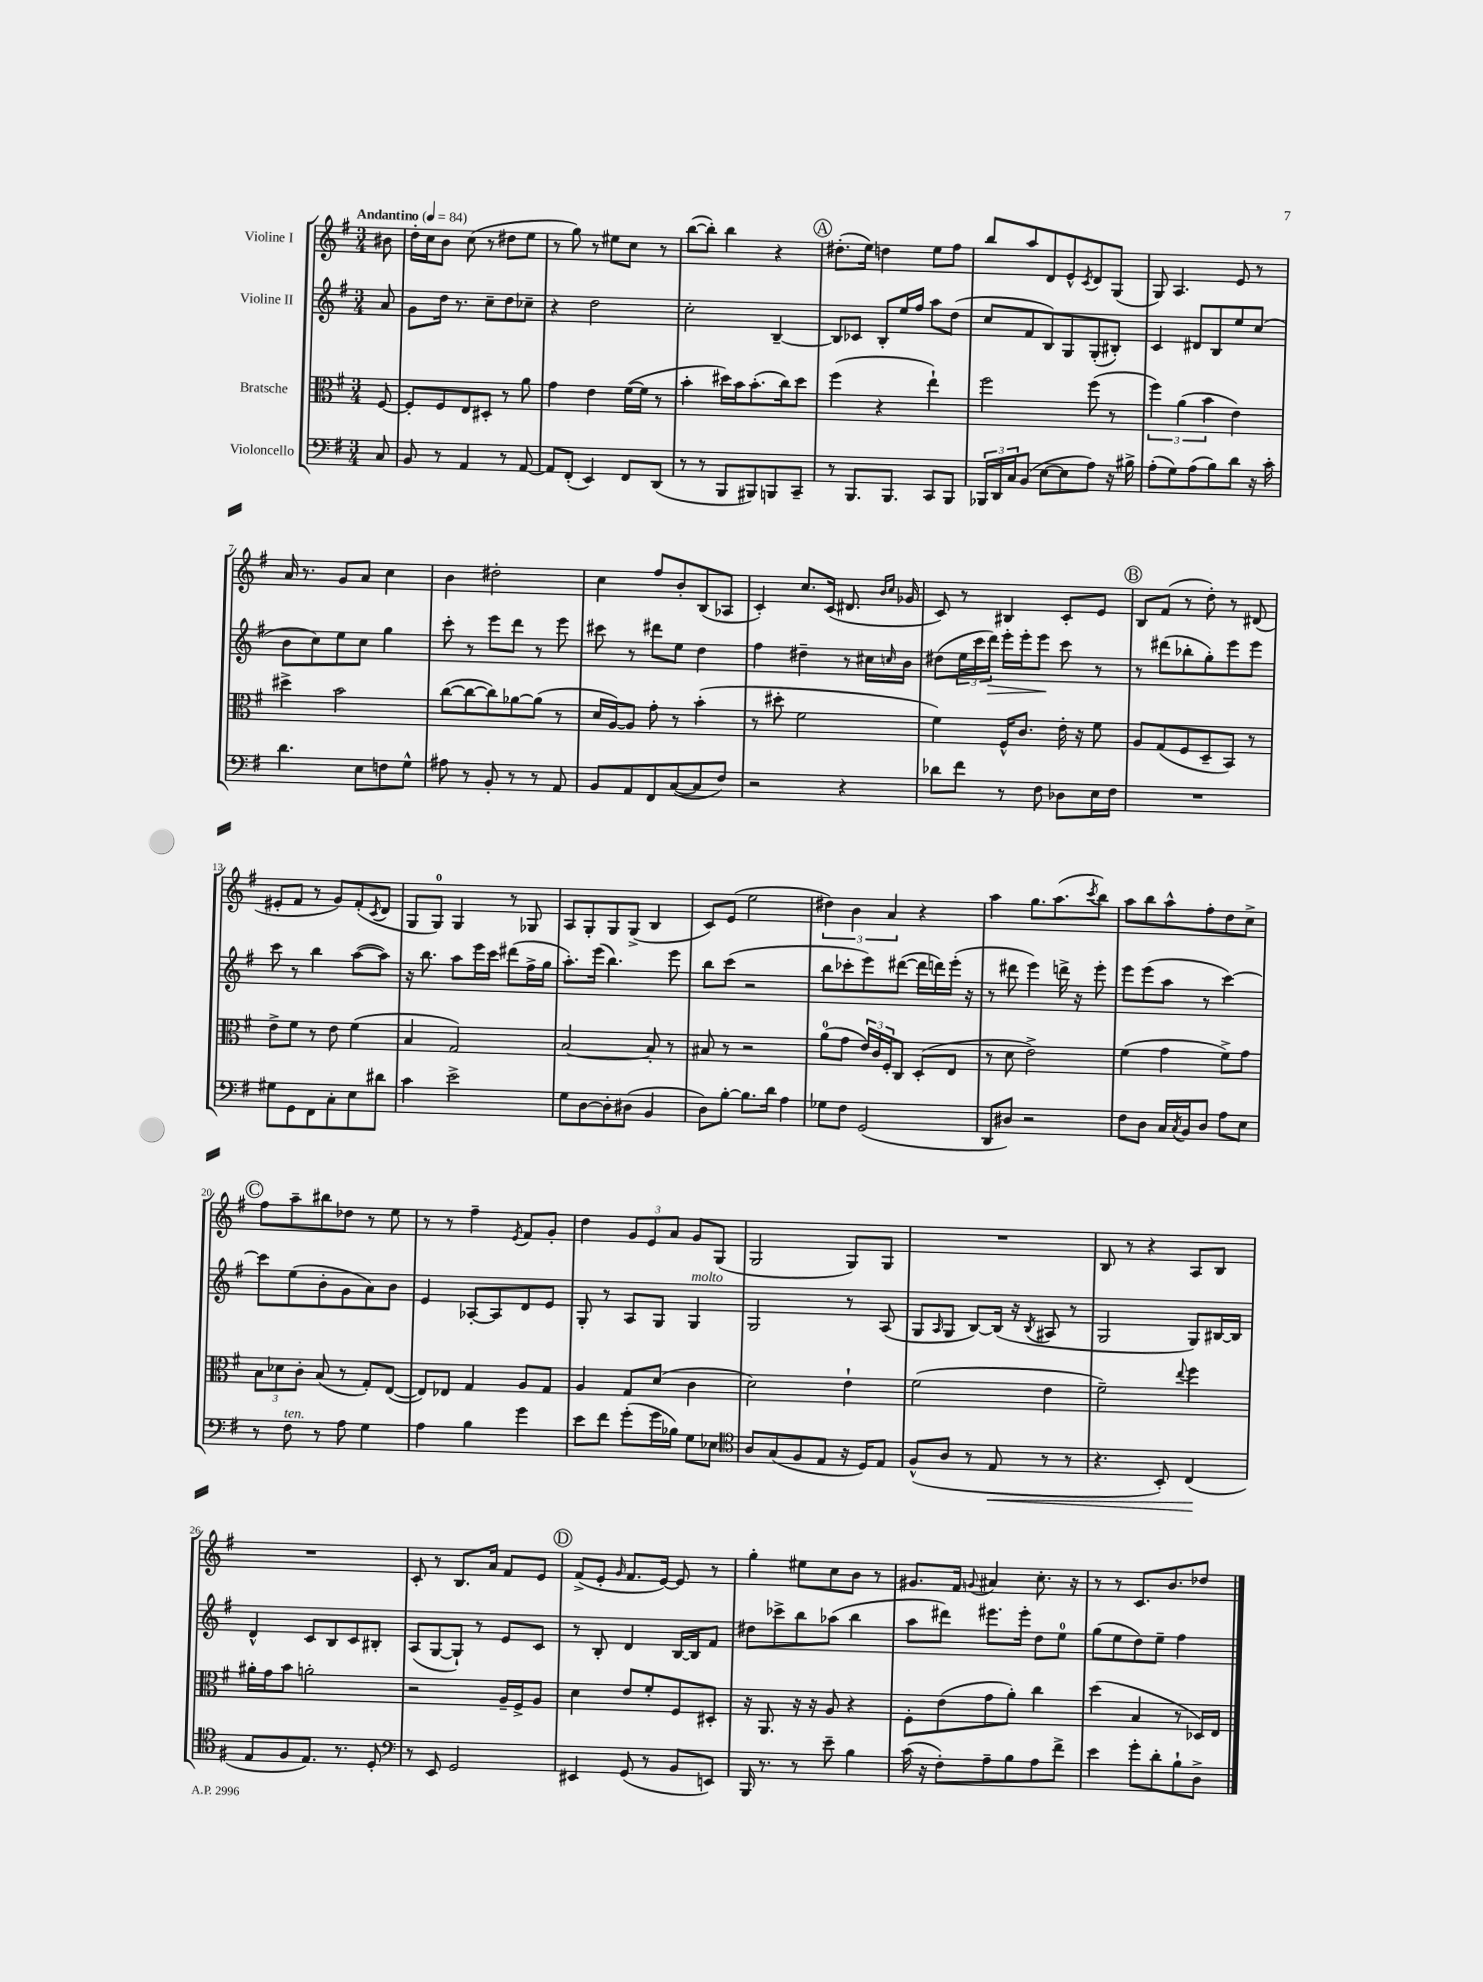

**kern	**dynam	**kern	**kern	**dynam	**kern
*part4	*part4	*part3	*part2	*part2	*part1
*staff4	*staff4	*staff3	*staff2	*staff2	*staff1
*I"Violoncello	*	*I"Bratsche	*I"Violine II	*	*I"Violine I
*clefF4	*	*clefC3	*clefG2	*	*clefG2
*k[f#]	*	*k[f#]	*k[f#]	*	*k[f#]
*M3/4	*	*M3/4	*M3/4	*	*M3/4
*MM84	*	*MM84	*MM84	*	*MM84
=	=	=	=	=	=
!	!	!	!	!	!LO:TX:a:B:t=Andantino
8C/	.	[8F#/	8a/	.	8b#X\
=1	=1	=1	=1	=1	=1
8BB/	.	8F#'/L]	8g\L	.	16dd'\LL
.	.	.	.	.	16cc\J
8r	.	8F#/	16dd\Jk	.	8b\J
.	.	.	8.r	.	.
4AA/	.	8E/	.	.	(8cc\
.	.	8D#X'/J	8cc~\L	.	8r
8r	.	8r	8dd\	.	8dd#X\L
[8AA/	.	8a\	8cc-X~\J	.	8ee\J
=2	=2	=2	=2	=2	=2
8AA/L]	.	4g\	4r	.	8r
(8FF#'/J	.	.	.	.	8gg\)
4EE/)	.	4e\	2dd\	.	8r
.	.	.	.	.	8ee#X\L
8FF#/L	.	([16f#\LL	.	.	8cc\J
.	.	16f#\JJ]	.	.	.
(8DD/J	.	8r	.	.	8r
=3	=3	=3	=3	=3	=3
8r	.	4b'\	2cc'\	.	([8bb\L
8r	.	.	.	.	8bb'\J])
8BBB/L	.	16dd#X\LL)	.	.	4bb\
.	.	16b\J	.	.	.
8BBB#X/)	.	(8.b'\	.	.	.
8BBBn/	.	.	[4B~/	.	4r
.	.	16cc\k)	.	.	.
8CC~/J	.	8dd#\J	.	.	.
!!LO:REH:place=s1:t=A
=4	=4	=4	=4	=4	=4
8r	.	(4ff#\	8B/L]	.	(8.dd#X'\L
8.BBB/L	.	.	8c-X/J	.	.
.	.	.	.	.	16ee\Jk)
.	.	4r	8B'/L	.	4ddn\
8.BBB/J	.	.	.	.	.
.	.	.	16ee/L	.	.
.	.	.	16ff#/JJ	.	.
8CC/L	.	4ee`\)	8aa\L	.	8ee\L
8BBB/J	.	.	(8dd\J	.	8ff#\J
=5	=5	=5	=5	=5	=5
24BBB-X/LL	.	2ff#\	8cc/L	.	8bb/L
24DD/	.	.	.	.	.
24C/J	.	.	.	.	.
(8BB/J	.	.	8f#/	.	8aa/
[8E\L	.	.	8B/)	.	8d/
8E\]	.	.	8G/	.	8e^^/
.	.	.	.	.	8qc/
8A\J)	.	(8ff#\	(8G'/	.	8d/
16r	.	8r	8B#X'/J)	.	(8G/J
16B#X^\	.	.	.	.	.
=6	=6	=6	=6	=6	=6
(8A'\L	.	6ff#\)	4c/	.	8G/)
8G\)	.	.	.	.	4.A/
.	.	(6a\	.	.	.
(8A\	.	.	8d#X/L	.	.
.	.	6b\	.	.	.
8B\)	.	.	8B/	.	.
8d\J	.	4e\)	8ee/	.	8e/
16r	.	.	(8cc/J	.	8r
16c'\	.	.	.	.	.
!!LO:LB:g=z
=7	=7	=7	=7	=7	=7
4.d\	.	4dd#X^\	8b\L	.	16a/
.	.	.	.	.	8.r
.	.	.	8cc\)	.	.
.	.	2b\	8ee\	.	8g/L
8E\L	.	.	8cc\J	.	8a/J
8Fn\	.	.	4gg\	.	4cc\
8G^^\J	.	.	.	.	.
=8	=8	=8	=8	=8	=8
8A#X\	.	([8cc\L	8ccc'\	.	4b\
8r	.	8cc\_	8r	.	.
8BB'/	.	8cc\])	8eee\L	.	2dd#X'\
8r	.	[8a-X\	8ddd\J	.	.
8r	.	(8a-\J]	8r	.	.
8AA/	.	8r	8eee\	.	.
=9	=9	=9	=9	=9	=9
8BB/L	.	16d/LL	8ccc#X\	.	4cc\
.	.	[16A/J)	.	.	.
8AA/	.	8A/J]	8r	.	.
8FF#/	.	8g'\	8ddd#X\L	.	8ff#/L
([8C/	.	8r	8ee\J	.	8b'/
8C/]	.	(4b'\	4dd\	.	(8B/
8F#/J)	.	.	.	.	8A-X/J
=10	=10	=10	=10	=10	=10
2r	.	8r	4ff#\	.	4c'/)
.	.	8dd#X'\	.	.	.
.	.	2f#\	4dd#X~\	.	8.cc/L
.	.	.	.	.	(16c/Jk
4r	.	.	8r	.	8.d#X/
.	.	.	16cc#X\LL	.	.
.	.	.	.	.	16qqb/LL
.	.	.	16qqccn/	.	16qqcc/JJ
.	.	.	16b\JJ	.	16g-X/
=11	=11	=11	=11	=11	=11
8d-X\L	.	4f#\)	(8dd#X\L	.	8c/)
8f#\J	.	.	24ee\L	.	8r
.	.	.	24ccc\	.	.
!	!	!	!	!LO:HP:b	!
.	.	.	24ddd\JJ)	>	.
8r	.	16F#^^/KL	16eee'\LL	.	4B#X/
.	.	8.c/J	16eee'\J	.	.
8F#\	.	.	8eee\J	.	.
8D-X\L	.	16e'\	8ccc\	]	8c'/L
.	.	16r	.	.	.
16E\L	.	8f#\	8r	.	8e/J
16F#\JJ	.	.	.	.	.
!!LO:REH:place=s1:t=B
=12	=12	=12	=12	=12	=12
2.r	.	8A/L	8r	.	8B/L
.	.	(8G/	(8ddd#X\L	.	(8f#/J
.	.	8F#/	8bb-X'\	.	8r
.	.	8D~/	8gg'\)	.	8dd'\)
.	.	8BB/J)	8eee\	.	8r
.	.	8r	8eee\J	.	(8d#X/
!!LO:LB:g=z
=13	=13	=13	=13	=13	=13
8G#X\L	.	8e^\L	8ccc\	.	8e#X'/L
8GG\	.	8f#\J	8r	.	8f#/J
8FF#\	.	8r	4bb\	.	8r
8C'\	.	8e\	.	.	8g/L)
8E\	.	(4f#\	([8aa\L	.	(8f#'/
.	.	.	.	.	8qc/
8d#X\J	.	.	8aa\J])	.	8d/J
=14	=14	=14	=14	=14	=14
4c\	.	4B/	16r	.	8G/L
.	.	.	8.bb\	.	.
.	.	.	.	.	8G/J)
2e^\	.	2G/)	8aa\L	.	4G/
.	.	.	16eee\L	.	.
.	.	.	16ccc\JJ	.	.
.	.	.	(8ddd#X\L	.	8r
.	.	.	16ff#^\L	.	8G-X/
.	.	.	16gg\JJ	.	.
=15	=15	=15	=15	=15	=15
8G\L	.	[2B/	8.aa'\L)	.	8A/L
[8D\	.	.	.	.	8G'/
.	.	.	(16eee\Jk	.	.
8D'\]	.	.	4.bb\)	.	8G/
(8D#X\J	.	.	.	.	(8G^/J
4BB/	.	8B'/]	.	.	4B/
.	.	8r	8eee\	.	.
=16	=16	=16	=16	=16	=16
8D\L)	.	8B#X/	8bb\L	.	8c/L)
[8B'\J	.	8r	(8ccc\J	.	(8e/J
8.B\L]	.	2r	2r	.	2ee\
16d\Jk	.	.	.	.	.
4A\	.	.	.	.	.
=17	=17	=17	=17	=17	=17
8G-X\L	.	(8a\L	8bb\L	.	6dd#X\)
8F#\J	.	8g\J	8ccc-X'\	.	.
.	.	.	.	.	6b\
(2GG/	.	24e/LL)	8eee\)	.	.
.	.	24c/	.	.	.
.	.	24F#'/J	.	.	6a/
.	.	8C/J	([8ddd#X\J	.	.
.	.	(8D'/L	16ddd#\LL]	.	4r
.	.	.	16dddn\)	.	.
.	.	8E/J	(16eee'\JJ	.	.
.	.	.	16r	.	.
=18	=18	=18	=18	=18	=18
8DD/L	.	8r	8r	.	4aa\
8D#X/J)	.	8d\	8ddd#X\	.	.
2r	.	2e^\)	4eee\)	.	8.gg\L
.	.	.	.	.	(8.aa\
.	.	.	16dddn^\	.	.
.	.	.	16r	.	.
.	.	.	.	.	8qccc/
.	.	.	8eee'\	.	8bb\J)
=19	=19	=19	=19	=19	=19
8F#\L	.	(4f#\	8eee\L	.	8aa\L
8D\J	.	.	(8eee\	.	8bb\
16C/LL	.	4g\	8aa\J	.	8aa^^\
8qC/	.	.	.	.	.
16BB/J	.	.	.	.	.
8D/J	.	.	8r	.	8ff#'\
8A\L	.	8f#^\L)	[4ccc\)	.	8dd\
8E\J	.	8g\J	.	.	8cc^\J
!!LO:LB:g=z
!!LO:REH:place=s1:t=C
=20	=20	=20	=20	=20	=20
8r	.	12B\L	8ccc\L]	.	8ff#\L
.	.	12d-X\	.	.	.
!LO:TX:a:i:t=ten.	!	!	!	!	!
8F#\	.	.	(8ee\	.	8aa~\
.	.	12c'\J	.	.	.
8r	.	(8B/	8b'\	.	8bb#X\
8A\	.	8r	8g\	.	8dd-X\J
4G\	.	8G'/L)	8a\)	.	8r
.	.	([8E/J	8b\J	.	8ee\
=21	=21	=21	=21	=21	=21
4A\	.	8E/L])	4e/	.	8r
.	.	8E-X/J	.	.	8r
4B\	.	4G/	[8A-X'/L	.	4ff#~\
.	.	.	8A-/]	.	.
.	.	.	.	.	8qe/
4g\	.	8A/L	8d/	.	8f#/L
.	.	8G/J	8e/J	.	8g'/J
=22	=22	=22	=22	=22	=22
8e\L	.	4A/	8G'/	.	4dd\
8f#\J	.	.	8r	.	.
(8g'\L	.	8G/L	8A/L	.	12g/L
.	.	.	.	.	12e/
16g\L	.	(8d/J	8G/J	.	.
.	.	.	.	.	12a/J
16B-X\JJ)	.	.	.	.	.
!	!	!	!LO:TX:a:i:t=molto	!	!
8G\L	.	4c\	4G/	.	8g/L
8E-X\J	.	.	.	.	(8G/J
=23	=23	=23	=23	=23	=23
*clefC4	*	*	*	*	*
8A/L	.	2d\)	2G/	.	2G/
(8G/	.	.	.	.	.
8F#/	.	.	.	.	.
8E/J	.	.	.	.	.
16r	.	4e`\	8r	.	8G/L)
16D/KL)	.	.	.	.	.
8E/J	.	.	(8A/	.	8G/J
=24	=24	=24	=24	=24	=24
(8F#^^/L	.	(2f#\	8G/L	.	2.r
.	.	.	16qqA/	.	.
8A/J	.	.	8G/J	.	.
8r	.	.	[8B/L)	.	.
!	!LO:HP:b	!	!	!	!
8E/	<	.	(16B/Jk]	.	.
.	.	.	16r	.	.
.	.	.	8qB/	.	.
8r	.	4e\	8A#X/	.	.
8r	.	.	8r	.	.
=25	=25	=25	=25	=25	=25
4.r	.	2f#~\)	2G/	.	8B/
.	.	.	.	.	8r
.	.	.	.	.	4r
8BB'/)	.	.	.	.	.
.	.	8qqee/	.	.	.
(4C/	.	4ff#\	8G/L)	.	8A/L
.	.	.	[16B#X/L	.	8B/J
.	.	.	16B#/JJ]	.	.
.	[	.	.	.	.
!!LO:LB:g=z
=26	=26	=26	=26	=26	=26
8E/L	.	16a#X'\LL	4d^^/	.	2.r
.	.	16g\J	.	.	.
8F#/	.	8b\J	.	.	.
8.E/J)	.	2an'\	8c/L	.	.
.	.	.	8B/	.	.
8.r	.	.	.	.	.
.	.	.	8c/	.	.
8D'/	.	.	8B#X'/J	.	.
=27	=27	=27	=27	=27	=27
*clefF4	*	*	*	*	*
8r	.	2r	(8A/L	.	8c'/
8EE/	.	.	[8G/	.	8r
2GG/	.	.	8G`/J])	.	8.B/L
.	.	.	8r	.	.
.	.	.	.	.	16a/Jk
.	.	16A~/LL	8e/L	.	8f#/L
.	.	16F#^/J	.	.	.
.	.	8A/J	8c/J	.	8e/J
!!LO:REH:place=s1:t=D
=28	=28	=28	=28	=28	=28
4EE#X/	.	4d\	8r	.	(8f#^/L
.	.	.	8B'/	.	8e'/J
.	.	.	.	.	16qqg/
(8GG/	.	8e/L	4d/	.	8.f#/L
8r	.	8f#'/	.	.	.
.	.	.	.	.	[16e/Jk)
8BB/L	.	8F#/	[16B/LL	.	8e/]
.	.	.	16B/J]	.	.
8EEn/J)	.	8D#X'/J	8f#/J	.	8r
=29	=29	=29	=29	=29	=29
16BBB/	.	16r	8dd#X\L	.	4gg'\
8.r	.	8.AA/	.	.	.
.	.	.	8ccc-X^\	.	.
8r	.	16r	8bb\	.	8ee#X\L
.	.	16r	.	.	.
8e~\	.	8A/	(8aa-X\J	.	8cc\
4B\	.	4r	4bb\	.	8b\J
.	.	.	.	.	8r
=30	=30	=30	=30	=30	=30
(16c\	.	8F#'\L	8aa\L	.	8.g#X/L
16r	.	.	.	.	.
8F#'\L)	.	(8e\	8ddd#X\J)	.	.
.	.	.	.	.	16f#/Jk
.	.	.	.	.	8qqgn/
8A~\	.	8g\	8.eee#X\L	.	4a#X/
8B\	.	8a'\J)	.	.	.
.	.	.	16eee#'\Jk	.	.
8A\	.	4cc\	8dd\L	.	8.cc'\
8f#^\J	.	.	8ee\J	.	.
.	.	.	.	.	16r
=31	=31	=31	=31	=31	=31
4e\	.	(4dd\	(8gg\L	.	8r
.	.	.	8ee\	.	8r
8g'\L	.	4B/	8dd\)	.	8.c/L
8d'\	.	.	8ee~\J	.	.
.	.	.	.	.	8.b/
8B`\	.	8r	4ff#\	.	.
8D^\J	.	16D-X/LL)	.	.	8dd-X/J
.	.	16E/JJ	.	.	.
==	==	==	==	==	==
*-	*-	*-	*-	*-	*-
